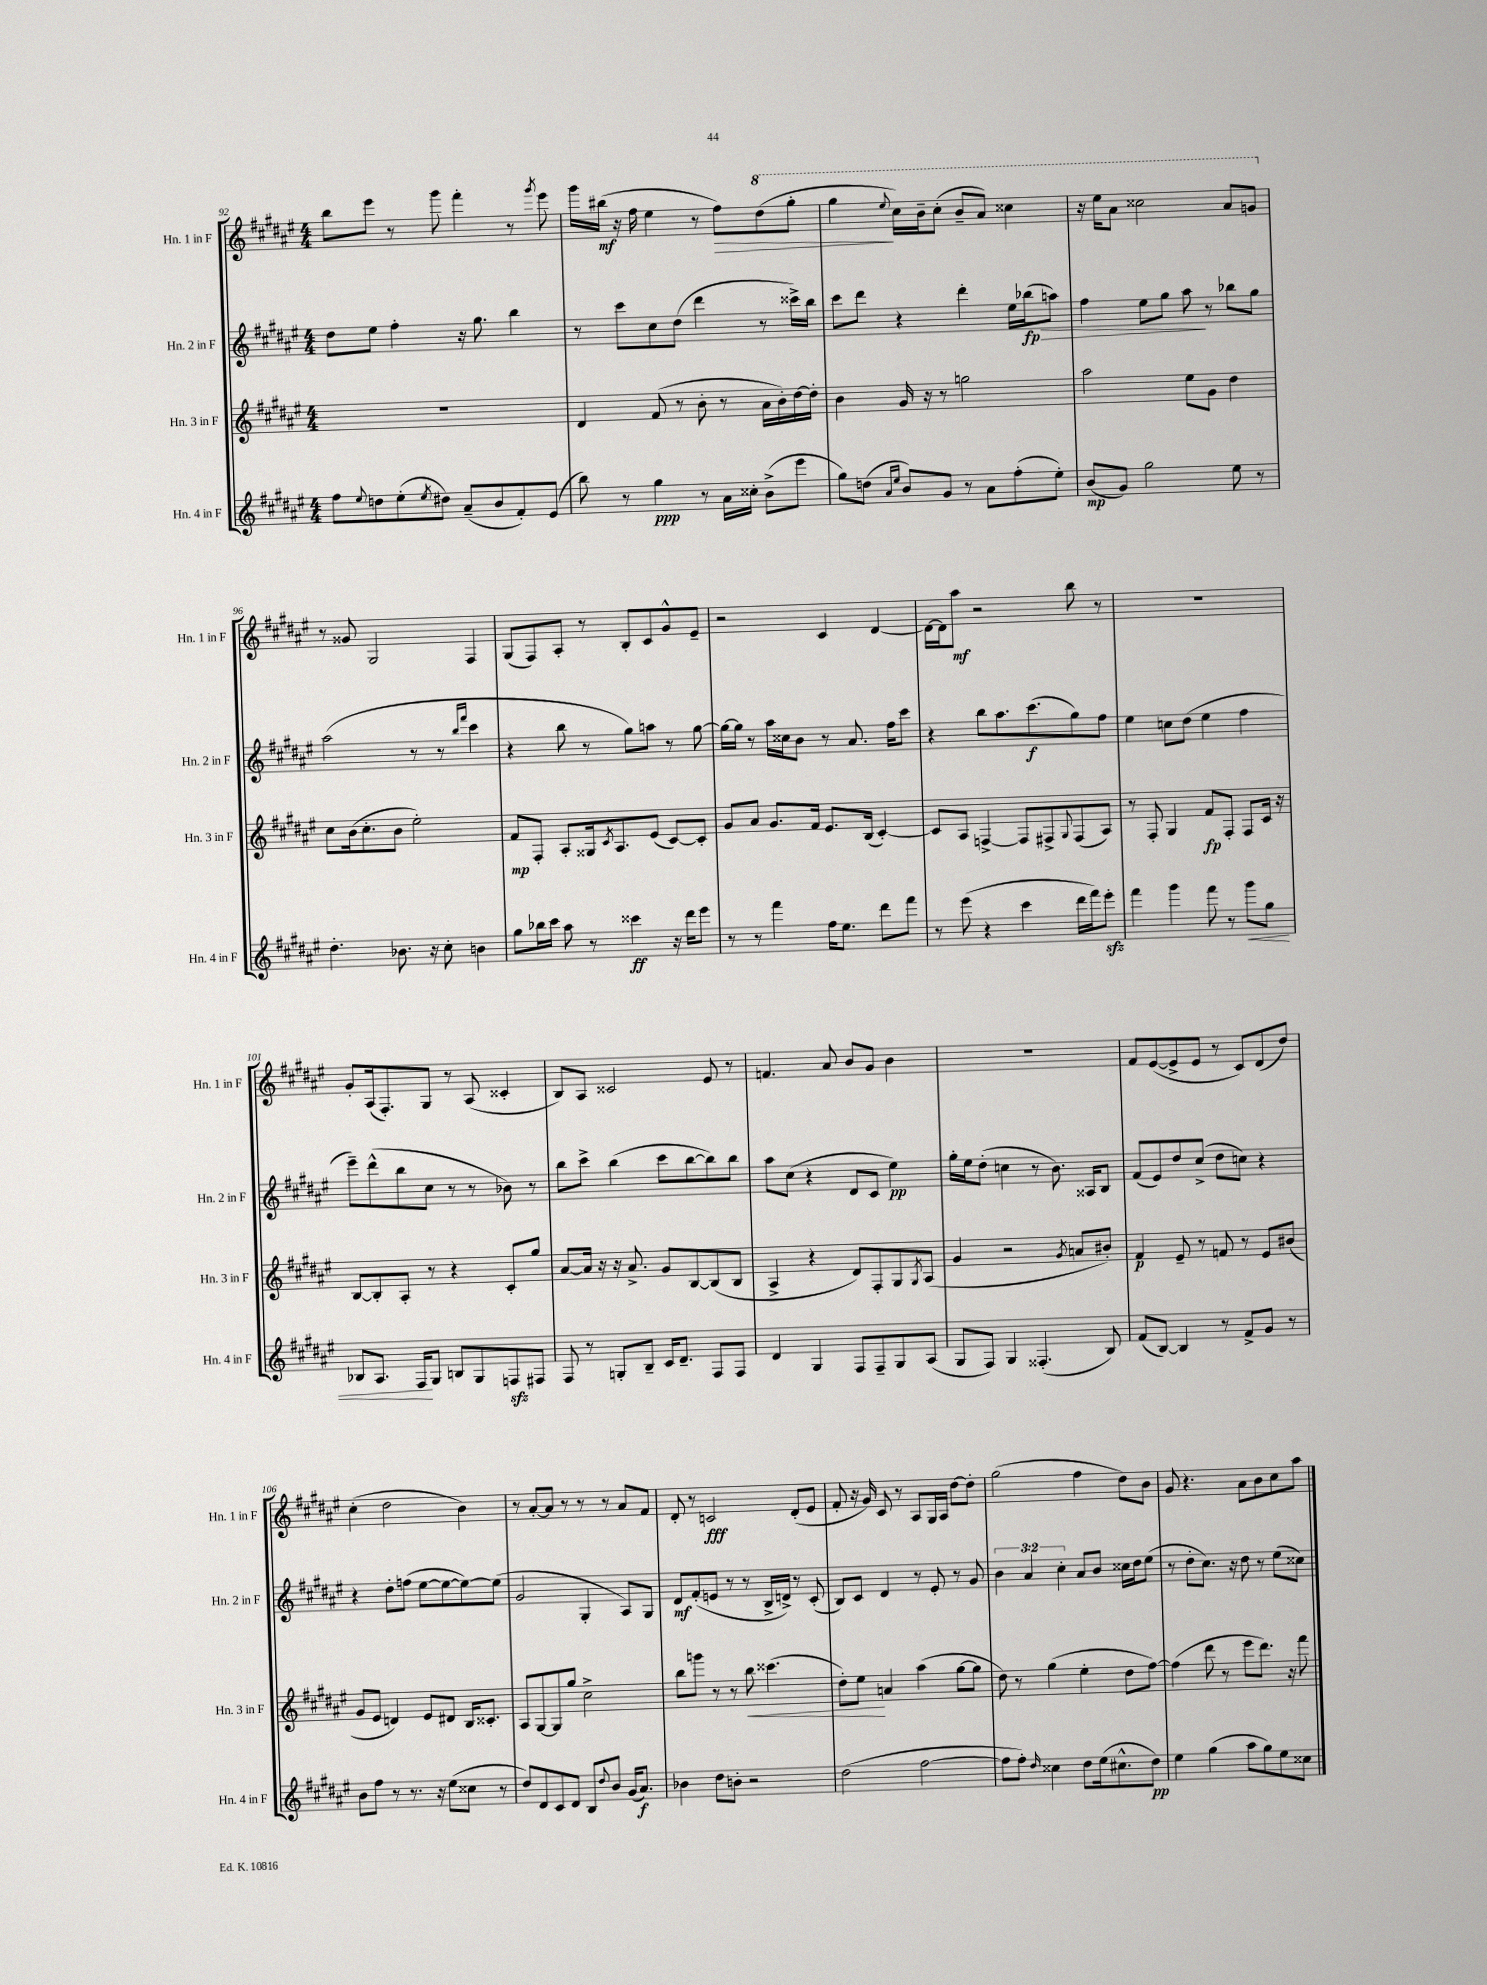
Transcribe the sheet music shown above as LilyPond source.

<<
\new StaffGroup <<
\new Staff = "s0" \with { instrumentName = "Hn. 1 in F" shortInstrumentName = "Hn. 1 in F" } {
    \clef treble \key fis \major \numericTimeSignature \time 4/4
    b''8 eis'''8 r8 gis'''8 fis'''4-. r8 \acciaccatura { gis'''8 } eis'''8 |
    gis'''16 bis''16\mf( r16 fis''16 eis''4 r8 fis''8\>) \ottava #1 dis'''8( gis'''8-. |
    gis'''4\! \appoggiatura { eis'''8 } cis'''16) b''16-- cis'''8-.( b''8-- ais''8) cisis'''4 |
    r16 eis'''16 ais''8 cisis'''2 ais''8 g''8 \ottava #0 |
    r8 gisis'8 gis2 fis4 |
    gis8( fis8) ais8-. r8 b8-. cis'8 gis'8-^ eis'8-- |
    r2 cis'4 dis'4~ |
    dis'16~ dis'16 ais''8\mf r2 b''8 r8 |
    R1 |
    gis'8-. ais16( fis8.-.) gis8 r8 ais8( cisis'4-. |
    b8) ais8 cisis'2 eis'8 r8 |
    f'4. ais'8 b'8 gis'8 b'4 |
    R1 |
    fis'8 eis'8~( eis'8-> eis'8 r8 cis'8) dis'8( dis''8) |
    cis''4-.( dis''2 b'4) |
    r8 ais'8~-. ais'8 r8 r8 r8 ais'8 fis'8 |
    dis'8-. r8 c'2\fff dis'8-.( eis'8 |
    fis'8-. r16 gis'16) cis'8 r8 ais8 gis16 ais16 dis''8~ dis''8-. |
    gis''2( fis''4 dis''8) b'8 |
    gis'8 r4. ais'8 b'8 cis''8 ais''8 \bar "|." |
}
\new Staff = "s1" \with { instrumentName = "Hn. 2 in F" shortInstrumentName = "Hn. 2 in F" } {
    \clef treble \key fis \major \numericTimeSignature \time 4/4 \override Staff.TupletNumber.text = #tuplet-number::calc-fraction-text
    dis''8 eis''8 fis''4-. r16 gis''8. b''4 |
    r8 cis'''8 cis''8 dis''8( dis'''4 r8 cisis'''16->) b''16 |
    cis'''8 dis'''8 r4 dis'''4-. eis''16 bes''16\fp\>( a''8) |
    fis''4 eis''8 gis''8 ais''8\! r8 bes''8 gis''8 |
    ais''2( r8 r8 \grace { b''16 fis'''16 } cis'''4 |
    r4 b''8 r8 gis''8) a''8 r8 gis''8~ |
    gis''16~ gis''16 r8 ais''16 cisis''16 b'8 r8 ais'8. fis''16 cis'''8 |
    r4 b''8 ais''8. cis'''8.\f( gis''8) fis''8 |
    eis''4 c''8 dis''8( eis''4 fis''4 |
    eis'''8--) dis'''8-^( b''8 cis''8 r8 r8 bes'8) r8 |
    b''8 cis'''8-> b''4( cis'''8 b''8~ b''8) b''8 |
    ais''8 cis''8( r4 dis'8 cis'8 eis''4\pp) |
    gis''16-. eis''16 dis''8-.( c''4 r8 b'8.) aisis16 b8 |
    fis'8( eis'8) dis''8 cis''8->( dis''8 c''8) r4 |
    r4 dis''8-. f''8( eis''8~ eis''8~ eis''8~) eis''8( |
    gis'2 gis4-. ais8) gis8 |
    dis'8\mf fis'8-.( e'8 r8 r8 b16-> d'16->) r8 cis'8-.( |
    b8) cis'8 dis'4 r8 eis'8-. r8 gis'8 |
    \tuplet 3/2 { b'4 ais'4 cis''4-. } ais'8 b'8 cisis''16 dis''16 eis''8( |
    r8 dis''8-. cis''8.) r16 dis''8 r8 eis''8( cisis''8) \bar "|." |
}
\new Staff = "s2" \with { instrumentName = "Hn. 3 in F" shortInstrumentName = "Hn. 3 in F" } {
    \clef treble \key fis \major \numericTimeSignature \time 4/4
    R1 |
    dis'4 fis'8( r8 b'8-. r8 ais'16 b'16-.) dis''16~ dis''16-. |
    b'4 gis'16 r16 r8 g''2 |
    ais''2 eis''8 gis'8 dis''4 |
    cis''8 b'16( cis''8.-. b'8 eis''2-.) |
    fis'8\mp fis8-. ais8-. gisis16 \acciaccatura { cis'8 } ais8. eis'8( cis'8~) cis'8-. |
    gis'8 ais'8 gis'8. fis'16 eis'8. b16( cis'4~-.) |
    cis'8 ais8 f4~-> f8 fis8-> \appoggiatura { gis8 } fis8( ais8) |
    r8 fis8-. gis4 fis'8\fp fis8-. fis8 cis'16 r16 |
    b8~ b8-. ais8-. r8 r4 cis'8-. gis''8 |
    ais'8~ ais'16 r16 r16 ais'8.-> gis'8 b8~ b8( b8 |
    ais4-> r4 dis'8) fis8-. gis8 \acciaccatura { gis8 } ais8( |
    gis'4 r2 \acciaccatura { gis'8 } a'8 bis'8-.) |
    fis'4\p eis'8-- r8 f'8 r8 eis'8 bis'8( |
    gis'8 eis'8 d'4) eis'8 dis'8 b16 cisis'8.-. |
    ais8 gis8~ gis8 gis''8 cis''2-> |
    b''8 g'''8 r8 r8 b''8\< cisis'''4.( |
    dis''8-.) eis''8\! a'4 ais''4( gis''8~ gis''8 |
    dis''8) r8 gis''4( eis''4-. dis''8 fis''8~) |
    fis''4( dis'''8 r8 eis'''8 dis'''8.) r16 fis'''8 \bar "|." |
}
\new Staff = "s3" \with { instrumentName = "Hn. 4 in F" shortInstrumentName = "Hn. 4 in F" } {
    \clef treble \key fis \major \numericTimeSignature \time 4/4
    fis''8 \appoggiatura { eis''8 } d''8 eis''8-.( \acciaccatura { eis''8 } dis''8) ais'8--( b'8 fis'8-.) eis'8( |
    b''8) r8 gis''4\ppp r8 ais'16 cisis''16-. b'8->( eis'''8 |
    gis''8) d''8( \grace { ais'16 eis''16 } b'8) gis'8 r8 ais'8 fis''8-.( eis''8-.) |
    b'8\mp( gis'8) gis''2 eis''8 r8 |
    dis''4.-. bes'8. r16 cis''8-. b'4 |
    gis''8 bes''16 cis'''16 ais''8 r8 cisis'''4\ff r16 dis'''16 eis'''8 |
    r8 r8 fis'''4 fis''16 eis''8. dis'''8 fis'''8 |
    r8 eis'''8( r4 cis'''4 dis'''16 fis'''16) eis'''8-.\sfz |
    fis'''4 gis'''4 fis'''8 r8 gis'''8\< gis''8 |
    bes8 ais8. fis16\! gis8 b8 gis8 f8\sfz fis8 |
    fis8 r8 g8-. b8-- cis'16 dis'8.-- fis8 fis8 |
    dis'4 gis4 fis8 fis8-- gis8 ais8( |
    gis8 fis8) gis4 fisis4.-.( b8) |
    fis'8( b8~) b4 r8 fis'8-> gis'8 r8 |
    b'8 fis''8 r8 r8. r16 eis''8( cisis''8 r8 |
    dis''8) dis'8 cis'8 dis'8 b8 \appoggiatura { dis''8 } b'8 gis'16( ais'8.\f) |
    bes'4 dis''8 b'8-. r2 |
    dis''2( fis''2~ |
    fis''8 fis''8-.) \grace { dis''16 } cisis''4 dis''8 eis''16( cis''8.-^ dis''8\pp) |
    eis''4 gis''4( ais''8 gis''8) eis''8 cisis''8 \bar "|." |
}
>>
>>
\layout { \context { \Score currentBarNumber = #92 } }
